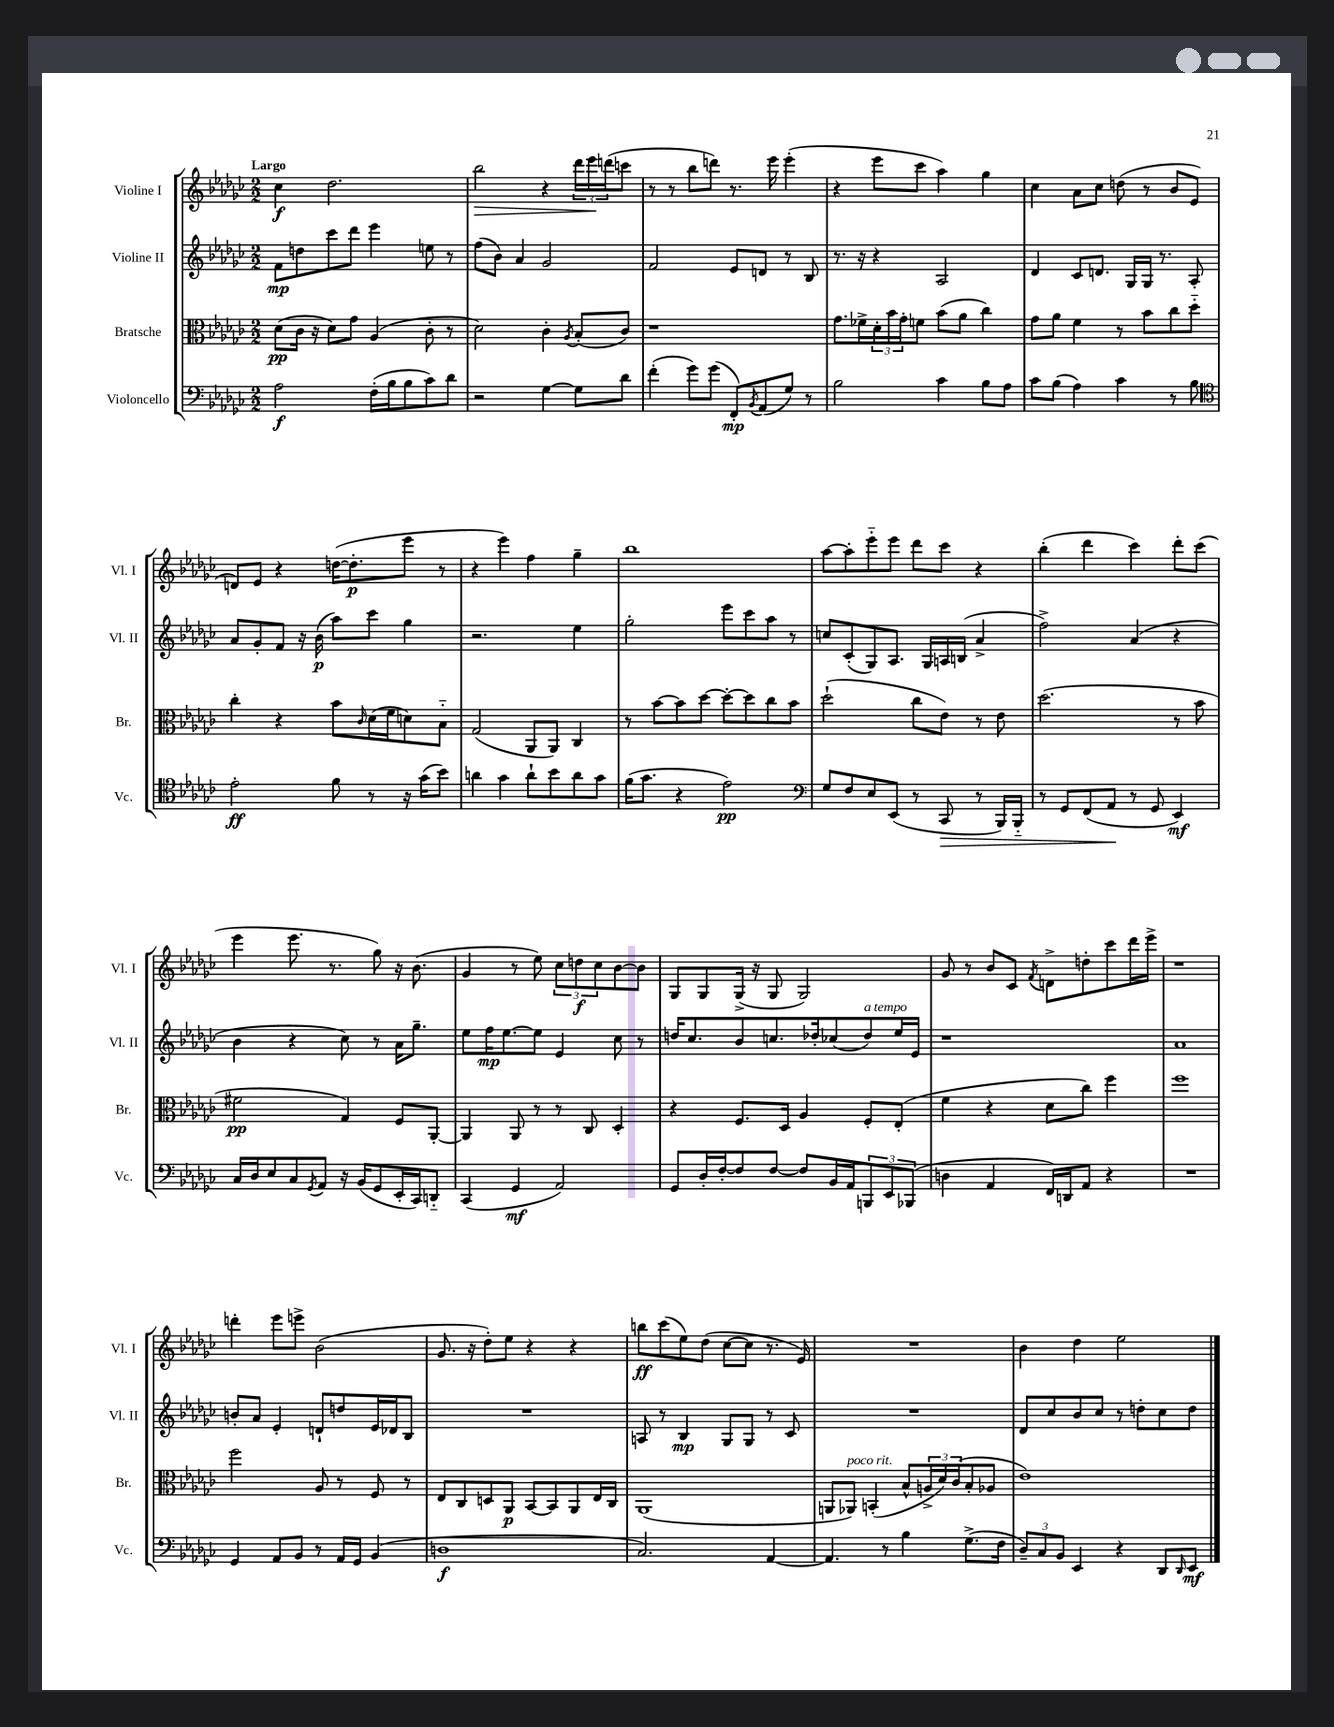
<<
\new StaffGroup <<
\new Staff = "s0" \with { instrumentName = "Violine I" shortInstrumentName = "Vl. I" } {
    \clef treble \key ges \major \numericTimeSignature \time 2/2 \tempo "Largo"
    ces''4\f des''2. |
    bes''2\> r4 \tuplet 3/2 { des'''16 ees'''16\! d'''16( } c'''8 |
    r8 r8 bes''8 d'''8) r8. ees'''16 ees'''4-.( |
    r4 ees'''8 ces'''8 aes''4) ges''4 |
    ces''4 aes'8 ces''8 d''8( r8 bes'8 ees'8 |
    d'8) ees'8 r4 d''16~( d''8.-.\p ees'''8 r8 |
    r4 ees'''4) f''4 ges''4-- |
    bes''1 |
    aes''8~ aes''8-. ees'''8-_ ees'''8 des'''8 ces'''8 r4 |
    bes''4-.( des'''4 ces'''4) des'''8-. ces'''8( |
    ees'''4 ees'''8. r8. ges''8) r16 bes'8.( |
    ges'4 r8 ees''8) \tuplet 3/2 { ces''8 d''8\f ces''8 } bes'8~ bes'8 |
    ges8 ges8 ges16->( r16 ges8 ges2) |
    ges'8 r8 bes'8 ces'8 \acciaccatura { f'8 } d'8-> d''8-. ces'''8 des'''16 ees'''16-> |
    r1 |
    d'''4-. ees'''8 e'''8-> bes'2( |
    ges'8. r16 des''8-.) ees''8 r4 r4 |
    b''8\ff ces'''8( ees''8) des''8( ces''8~ ces''8 r8. ees'16) |
    R1 |
    bes'4 des''4 ees''2 \bar "|." |
}
\new Staff = "s1" \with { instrumentName = "Violine II" shortInstrumentName = "Vl. II" } {
    \clef treble \key ges \major \numericTimeSignature \time 2/2
    f'8\mp d''8 ces'''8 des'''8 ees'''4 e''8 r8 |
    f''8( bes'8) aes'4 ges'2 |
    f'2 ees'8 d'8 r8 bes8 |
    r8. r16 r4 aes2 |
    des'4 ces'8 d'8. ges16 ges16 r8. aes8-. |
    aes'8 ges'8-. f'8 r16 bes'16\p( aes''8) ces'''8 ges''4 |
    r2. ees''4 |
    ges''2-. ees'''8 ces'''8 aes''8 r8 |
    c''8 ces'8-.( ges8) aes8. ges16 a16 b16( aes'4-> |
    f''2->) aes'4( r4 |
    bes'4 r4 ces''8) r8 aes'16 ges''8.-- |
    ees''8 f''16\mp ees''8.~ ees''8 ees'4 ces''8 r8 |
    d''16 ces''8. bes'8 c''8. des''16-. ces''8( des''8^\markup { \italic "a tempo" }) ees''16 ees'16 |
    r1 |
    aes'1 |
    b'8-. aes'8 ees'4-. d'8-! d''8 ees'16 des'16 bes8 |
    R1 |
    a8 r8 bes4\mp ges8 ges8 r8 ces'8 |
    R1 |
    des'8 ces''8 bes'8 ces''8 r8 d''8-. ces''8 d''8 \bar "|." |
}
\new Staff = "s2" \with { instrumentName = "Bratsche" shortInstrumentName = "Br." } {
    \clef alto \key ges \major \numericTimeSignature \time 2/2
    des'8\pp( ces'16 r16 des'8) ges'8 aes4( ces'8-. r8 |
    des'2) ces'4-. \acciaccatura { aes8 } bes8-.( ces'8) |
    r1 |
    ges'8. fes'16-> \tuplet 3/2 { des'16-. bes'16 ges'16-. } f'8 bes'8( aes'8 ces''4) |
    ges'8 aes'8 f'4 r8 bes'8 ces''8 des''8-_ |
    ces''4-. r4 bes'8 \grace { ces'16 } des'16( f'16 d'8) bes8-_ |
    ges2( aes,8 aes,8) ces4 |
    r8 bes'8~ bes'8 des''8~ des''8~-. des''8 ces''8 bes'8 |
    des''2-!( ces''8 ees'8) r8 ees'8 |
    des''2.( r8 bes'8 |
    fis'2\pp ges4) f8 aes,8~-. |
    aes,4 aes,8 r8 r8 ces8 des4-. |
    r4 f8. des16 aes4 f8-. ees8-.( |
    f'4 r4 des'8 ces''8) f''4 |
    f''1 |
    f''2 aes8 r8 f8 r8 |
    ees8 ces8 d8 aes,8\p bes,8~ bes,8 aes,8 ees16 ces16 |
    aes,1( |
    a,8 aes,8^\markup { \italic "poco rit." }) b,4-.( bes8-^ \tuplet 3/2 { a16-> des'16) ces'16( } bes8-. aes8 |
    ees'1) \bar "|." |
}
\new Staff = "s3" \with { instrumentName = "Violoncello" shortInstrumentName = "Vc." } {
    \clef bass \key ges \major \numericTimeSignature \time 2/2
    aes2\f f16-.( bes16 bes8 ces'8) des'8 |
    r2 ges4~ ges8 des'8 |
    f'4-.( ges'8) ges'8( f,8-.\mp) \acciaccatura { bes,8 } aes,8( ges8) r8 |
    bes2 ces'4 bes8 aes8 |
    ces'8 bes8( aes4) ces'4 r8 bes8 |
    \clef tenor ees'2-.\ff f'8 r8 r16 ges'16( bes'8) |
    a'4 ges'4 a'8-! bes'8 a'8 ges'8 |
    f'16( ges'8. r4 ees'2\pp) |
    \clef bass ges8 f8 ees8 ees,8( r8 ces,8\> r8 bes,,16) bes,,16-_ |
    r8 ges,8 f,8( aes,8\! r8 ges,8 ees,4\mf) |
    ces16 des16 ees8 ces8 \acciaccatura { ges,8 } aes,8 r16 bes,16( ges,8 ees,16-. ces,16) d,8-_ |
    ces,4( ges,4\mf aes,2) |
    ges,8 des16-. f16~-. f8 f8~ f8 bes,16 aes,16 \tuplet 3/2 { b,,8 ees,8 bes,,8( } |
    d4 aes,4 f,16) d,16 aes,8 r4 |
    R1 |
    ges,4 aes,8 bes,8 r8 aes,16 ges,16 bes,4( |
    d1\f |
    ces2.) aes,4~ |
    aes,4. r8 bes4 ges8.->( f16 |
    \tuplet 3/2 { des8--) ces8 bes,8 } ees,4 r4 des,8 \grace { des,16 } ees,8\mf \bar "|." |
}
>>
>>
\layout { \context { \Score \remove "Bar_number_engraver" } }
